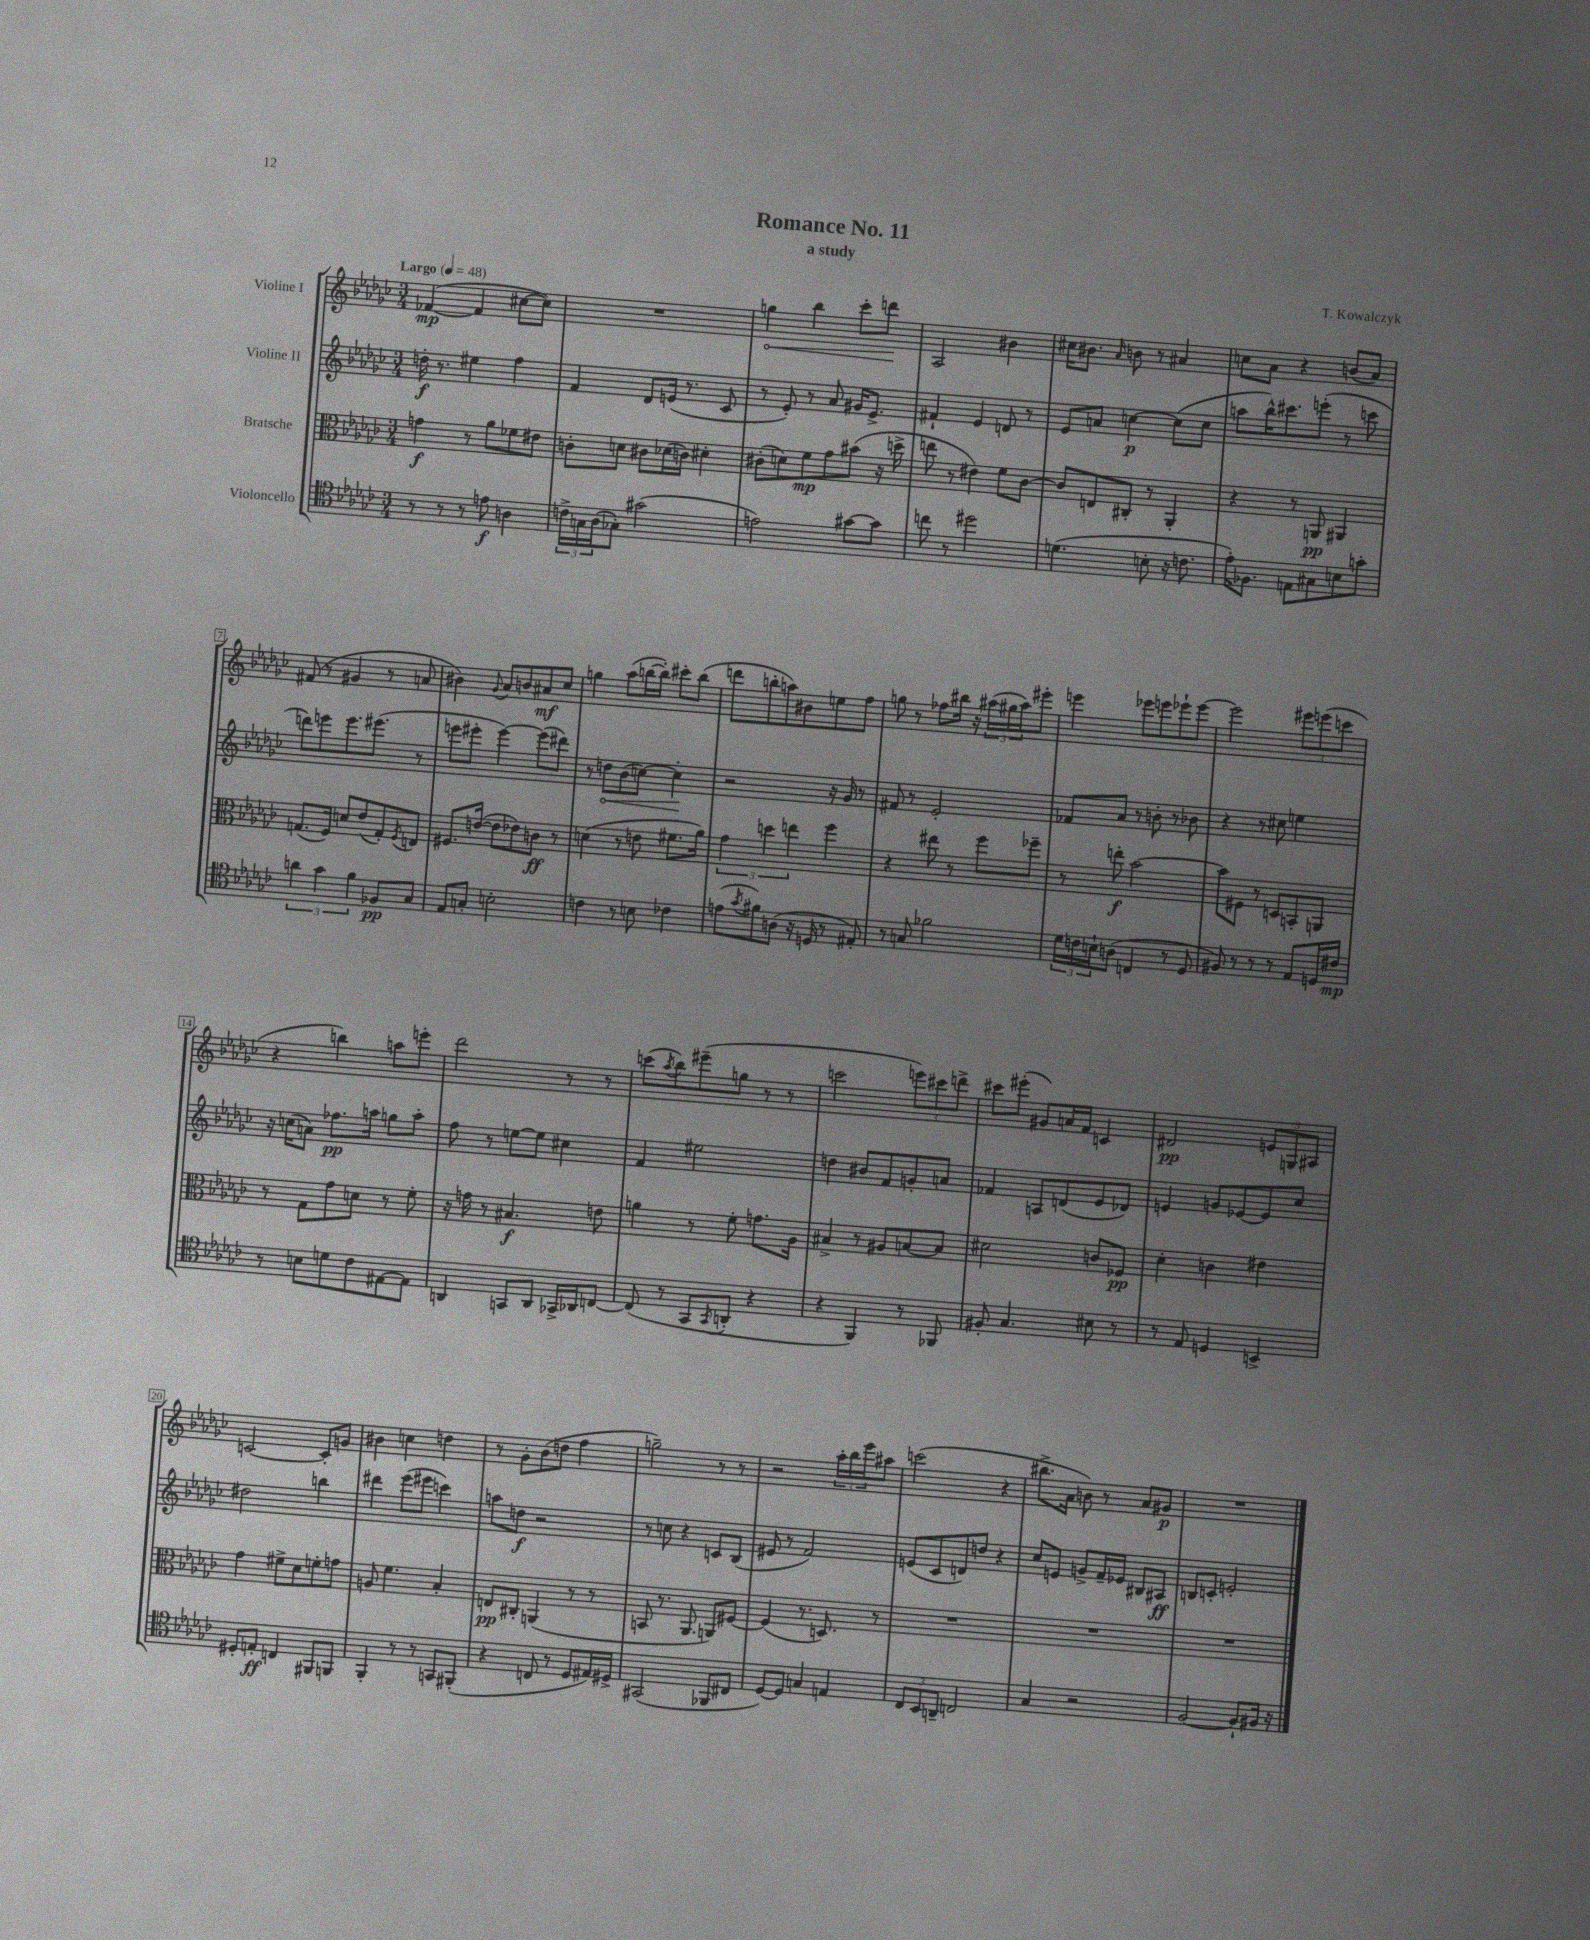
\header { title = "Romance No. 11" composer = "T. Kowalczyk" subtitle = "a study" }
<<
\new StaffGroup <<
\new Staff = "s0" \with { instrumentName = "Violine I" } {
    \clef treble \key ges \major \numericTimeSignature \time 3/4 \tempo "Largo" 4 = 48
    fes'4~\mp( fes'4 cis''8~ cis''8) |
    R2. |
    \once \override Hairpin.circled-tip = ##t g''4\< bes''4 ces'''8-. d'''8\! |
    aes2 bis'4 |
    cis''16 bis'8. \grace { aes'16 } b'8 r8 ais'4 |
    c''8 aes'8 r4 b'8( aes'8) |
    fis'8( r8 gis'4 r8 a'8 |
    bis'4) \appoggiatura { ges'8 } aes'8 b'8 ais'8\mf ces''8 |
    g''4 aes''8( b''16~ b''16-.) cis'''8-. b''8( |
    d'''8 b''8-. a''8) bis'8 e''8 f''8 |
    g''8 r8 fes''8 bis''16 r16 \tuplet 3/2 { ais''16( gis''16 ais''16) } eis'''8-. |
    e'''4 ees'''8 e'''8 ees'''8-! ees'''8~ |
    ees'''2 \tuplet 3/2 { eis'''8 e'''8( c'''8 } |
    r4 b''4) a''8 e'''8-. |
    des'''2 r8 r8 |
    c'''8( \acciaccatura { aes''8 } bes''8) eis'''8--( g''8 r8 r8 |
    c'''2 \tuplet 3/2 { e'''8) cis'''8 d'''8-> } |
    cis'''8 eis'''8-.( gis'8) a'16 f'16 c'4 |
    dis'2\pp \tuplet 3/2 { e'8 g8 ais8 } |
    c'2~ c'8-. g'8 |
    bis'4 c''4 d''4 |
    r8 ges'8-. bes'8( d''8 f''4 |
    g''2--) r8 r8 |
    r2 \tuplet 3/2 { aes''16-. bes''16 ees'''16 } ais''8 |
    c'''2( r4 |
    bis''8.-> aes'16 b'8) r8 aes'8 gis'8\p |
    R2. \bar "|." |
}
\new Staff = "s1" \with { instrumentName = "Violine II" } {
    \clef treble \key ges \major \numericTimeSignature \time 3/4
    d''16-.\f r8. eis''4 f''4 |
    f'4 des'8 e'16( r8. ces'8 |
    r8 ees'8-.) r8 aes'8 gis'16 ees'8.-> |
    fis'4-! ees'4 d'8 r8 |
    ees'8 a'8 c''4~\p c''8( c''8 |
    a''8 bes''16-^) cis'''8. e'''8-.( r8 c'''8 |
    d'''8) e'''8 e'''8. eis'''8.( r8 |
    e'''8 eis'''8-. eis'''4~) eis'''8( dis'''8) |
    r8 \once \override Hairpin.circled-tip = ##t d''8\< bes'8( c''8~) c''4-.\! |
    r2 r16 ges'16 r8 |
    fis'8 r8 ees'2-. |
    fes'8 aes'8 r8 b'8-. r8 bes'8 |
    r4 r8 cis''8 e''4 |
    r16 c''16( a'8) fes''8.\pp a''16 g''8 a''8-. |
    f''8 r8 e''8~ e''8 cis''4 |
    f'4 eis''2 |
    d''4 bis'8 f'8 g'8-. a'8 |
    fes'4 a8 d'8( ees'8 des'8) |
    e'4 g'8 ees'8~ ees'8 ces''8 |
    dis''2 b''4 |
    dis'''4 ees'''8( eis'''8 c'''4) |
    a''8 d''8\f r2 |
    r8 c''8 r4 c'8 bes8( |
    eis'8 r8 f'2) |
    e'8( ces'8 d'8) d''8 r4 |
    ces''8 e'8 g'8-> f'16-- ees'16 bis8 ais8\ff |
    b8 c'8-. e'2-. \bar "|." |
}
\new Staff = "s2" \with { instrumentName = "Bratsche" } {
    \clef alto \key ges \major \numericTimeSignature \time 3/4
    g'4\f r8 aes'8 fes'8 eis'8 |
    c'8-. d'8 cis'8 des'16( c'16) dis'4-. |
    cis'8-.( d'8) f'8\mp ges'8 bis'8( r16 d''16-> |
    e''8 r8 eis'4) f'8 ces'8~ |
    ces'8 e8 cis8-. r8 aes,4-. |
    r4 r8 a,8\pp ais,4 |
    g8.( f16) d'8 ees'8( g8-.) \acciaccatura { f8 } e8 |
    fis8. e'16~( e'8 ees'8) c'8\ff r8 |
    d'4( r8 e'8 fis'8. aes'16) |
    \tuplet 3/2 { ges'4 d''4 e''4 } f''4 |
    r4 eis''8 r8 f''8 fes''8-- |
    r8 e''8-.\f bes'2~ |
    bes'8 fis8 r8 d8 b,8-. a,8 |
    r8 ges8 ges'8 d'8 r8 f'8-. |
    r16 g'16 r8 bis4.\f e'8 |
    a'4 r8 f'8-. g'8. aes16 |
    bis4-> r8 ais8 b8~ b8 |
    dis'2 c'8 fes8\pp |
    des'4-. c'4 eis'4 |
    ges'4 fis'8-> des'8 f'8-. g'8 |
    a8 f'4. bes4-. |
    e8\pp cis8-. a,4( r8 r8 |
    b,8 r8. aes,8. a,8) fis8~ |
    fis4( r8. d8.) r8 |
    R2. |
    R2. |
    R2. \bar "|." |
}
\new Staff = "s3" \with { instrumentName = "Violoncello" } {
    \clef tenor \key ges \major \numericTimeSignature \time 3/4
    r8 r8 r8 e'8\f a4 |
    \tuplet 3/2 { c'16-> g16 aes16( } ges8-.) gis'2( |
    e'2) gis'8~ gis'8 |
    c''8 r8 dis''2 |
    d'4.( b8-. r16 c'8. |
    ees'16-.) fes8. e8 gis8 b8 g'8-. |
    \tuplet 3/2 { a'4 ges'4 f'4 } fes8\pp ges8 |
    ees8 g8-. b2-. |
    c'4 r8 b8 ces'4 |
    e'8( \acciaccatura { ges'8 } fis'8) a8( r16 d16 r8 eis8-.) |
    r8 g8 fes'2 |
    \tuplet 3/2 { des'16 c'16 b16-! } a8( c4 r8 des8 |
    fis8) r8 r8 r8 ees8 d16 cis'16\mp |
    r8 b8 d'8 ces'8 eis8~ eis8 |
    a,4 g,8 a,8 ges,16-> aes,16 c8~ |
    c8( r8 ges,8 \acciaccatura { ges,8 } a,8-. r4 |
    r4 f,4) r8 fes,8 |
    fis8-. ges4. bis8 r8 |
    r8 ees8 d4 b,4-> |
    dis8-. e8-.\ff c4 fis,8 f,8 |
    f,4-. r8 r8 g,8 fis,8-.( |
    r4 c8 r8 des8 eis16) dis16-> |
    gis,2( fes,8 cis8 |
    des8~) des8 g4 e4 |
    \tuplet 3/2 { ces8 bes,8 a,8-- } c2 |
    ges4 r2 |
    f2~ f8-! fis16 r16 \bar "|." |
}
>>
>>
\layout { \context { \Score \override BarNumber.stencil = #(make-stencil-boxer 0.1 0.3 ly:text-interface::print) } }
